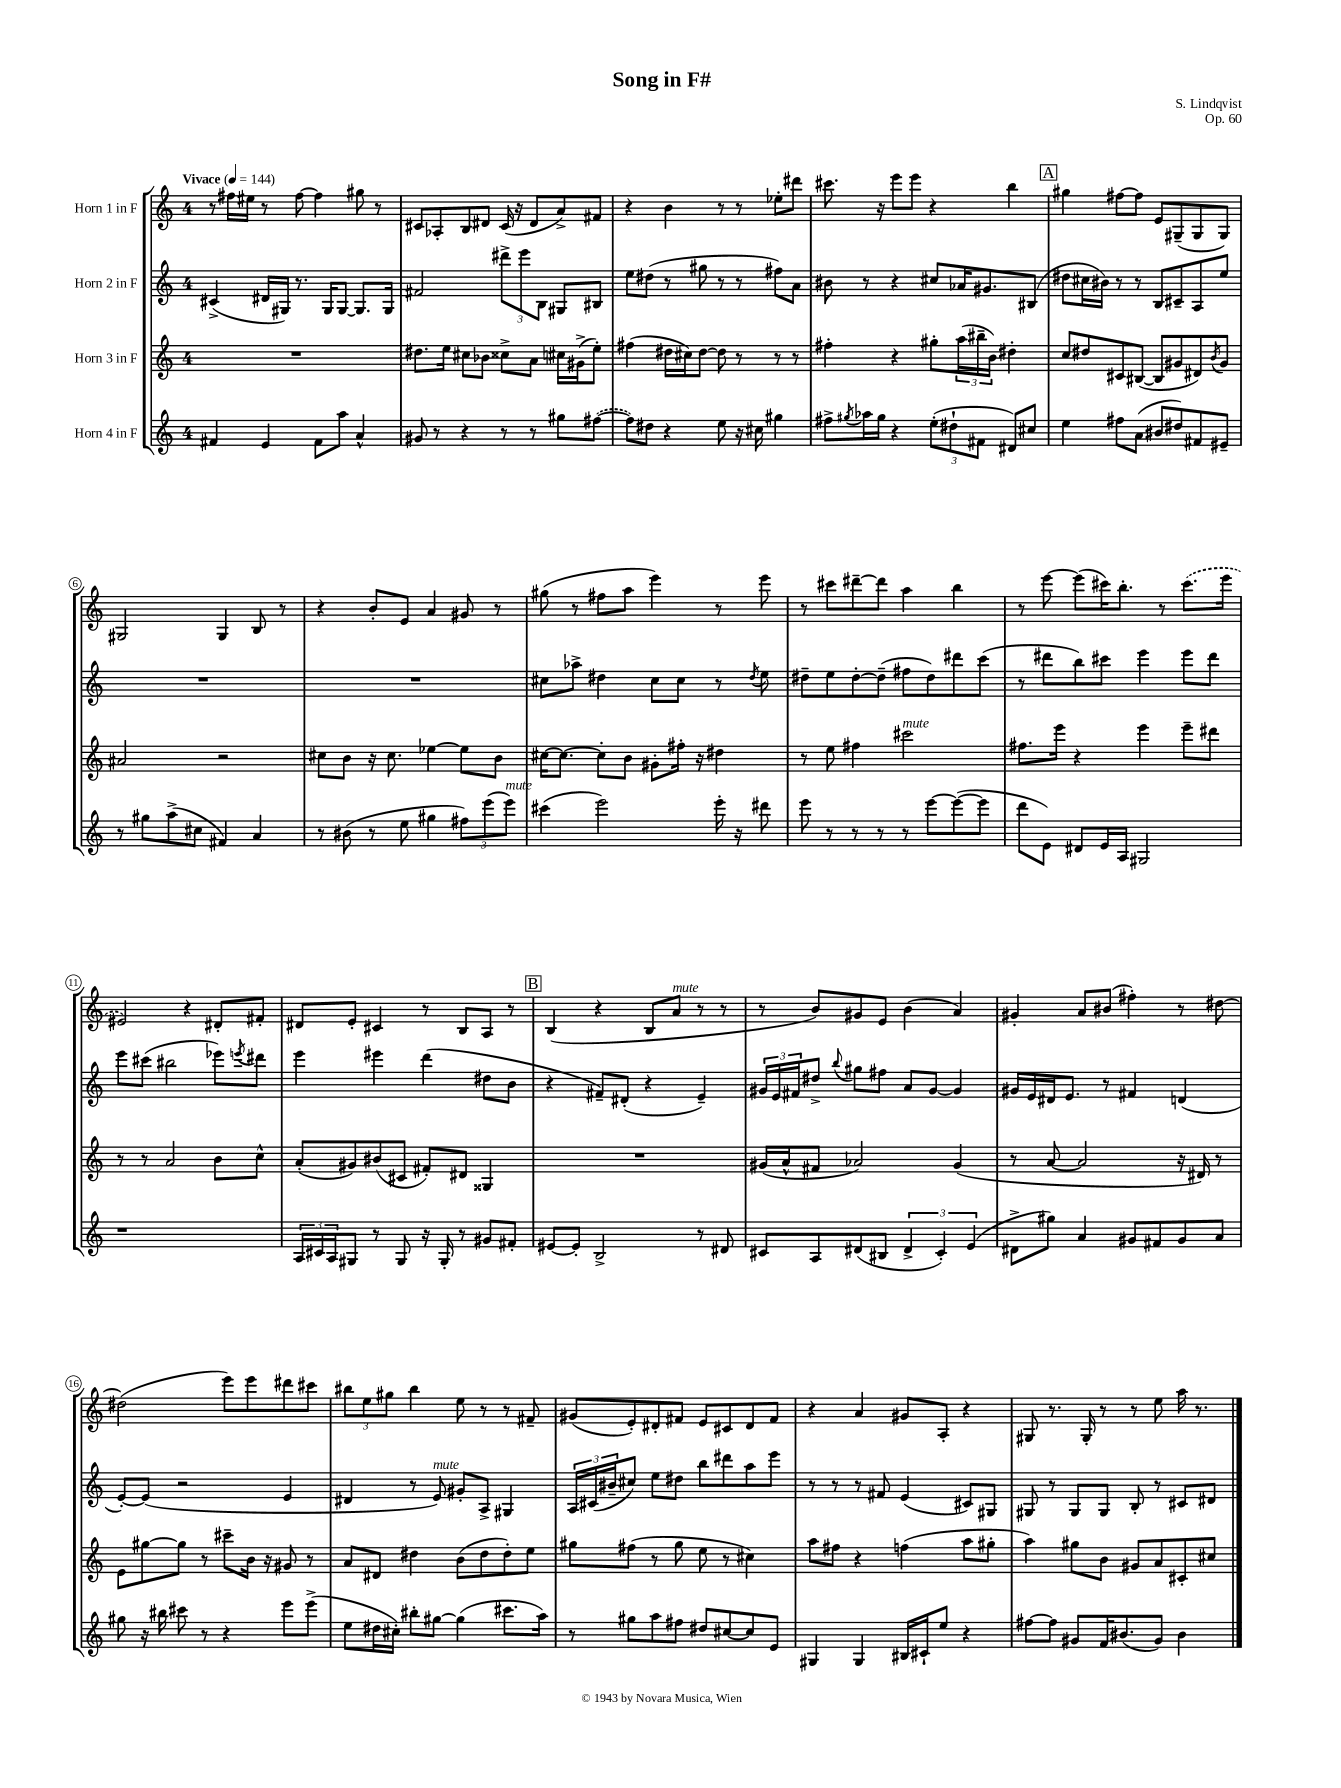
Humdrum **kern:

**kern	**kern	**kern	**kern
*staff4	*staff3	*staff2	*staff1
*clefG2	*clefG2	*clefG2	*clefG2
*k[]	*k[]	*k[]	*k[]
*M4/4	*M4/4	*M4/4	*M4/4
*MM144	*MM144	*MM144	*MM144
4f#/	1r	(4c#^/	8r
.	.	.	16ff#\LL
.	.	.	16ee#\JJ
4e/	.	16d#/LL	8r
.	.	16G#/JJ)	.
.	.	8.r	[8ff#\
8f#\L	.	.	4ff#\]
.	.	16G#/LK	.
8aa\J	.	[8G#/J	.
4a^^/	.	8.G#/]L	8gg#\
.	.	.	8r
.	.	16G#/Jk	.
=	=	=	=
8g#/	8.dd#\L	2f#/	8c#/L
8r	.	.	8A-'/
.	16ee\Jk	.	.
4r	8cc#\L	.	8B/
.	8b-\J	.	8d#/J
8r	8cc##^\L	12ddd#^\L	(16c#/
.	.	.	16r
.	.	12eee\	.
8r	8a\J	.	8d#/L
.	.	12B\J	.
8gg#\L	16cc#\LL	8G#/L	8a^/)
.	(16g#^\J	.	.
([8ff#\J	8ee'\J)	8B#/J	8f#/J
=	=	=	=
8ff#\]L)	(4ff#\	8ee\L	4r
8dd#\J	.	(8dd#\J	.
4r	16dd#\LL	8r	4b\
.	16cc#\J)	.	.
.	[8dd#\J	8gg#\	.
8ee\	8dd#\]	8r	8r
16r	8r	8r	8r
16cc#\	.	.	.
4gg#\	8r	8ff#\L)	8ee-'\L
.	8r	8a\J	8ddd#\J
=	=	=	=
8ff#^\L	4ff#'\	8b#\	8.ccc#\
8qgg#/	.	.	.
16aa-\L	.	8r	.
16gg#\JJ	.	.	16r
4r	4r	4r	8eee\L
.	.	.	8eee\J
(12ee'\L	8gg#'\L	8cc#/L	4r
12dd#`\	.	.	.
.	(24aa\L	16a-/K	.
12f#\J	24bb#~\	.	.
.	.	8.g#/	.
.	24b\JJ)	.	.
8d#/L)	4dd#'\	.	4bb\
8cc#/J	.	(8B#/J	.
=	=	=	=
4ee\	8cc/L	8dd#\L	4gg#\
.	8dd#/	16cc#\L	.
.	.	16b#\JJ)	.
8ff#\L	8c#/	8r	[8ff#\L
(8a\J	([8B#/J	8r	8ff#\]J
8b#/L	8B#/]L	8B/L	8e/L
8dd#/)	8g#/	8c#~/	(8G#~/
8f#/	8d#/)	8A/	8G#/
.	8qb/	.	.
8e#~/J	8g#/J	8ee/J	8G#/J)
=	=	=	=
8r	2a#/	1r	2G#/
8gg#\L	.	.	.
(8aa^\	.	.	.
8cc#\J	.	.	.
4f#/)	2r	.	4G#/
4a/	.	.	8B/
.	.	.	8r
=	=	=	=
8r	8cc#\L	1r	4r
(8b#\	8b\J	.	.
8r	16r	.	8b'/L
.	8.cc#\	.	.
8ee\	.	.	8e/J
4gg#\	[4ee-\	.	4a/
12ff#\L)	8ee-\]L	.	8g#/
(12eee\	.	.	.
.	8b\J	.	8r
12eee\J)	.	.	.
=	=	=	=
(4ccc#\	[16cc#\LK	8cc#\L	(8gg#\
.	8.cc#\_J	.	.
.	.	8aa-^\J	8r
2eee\)	8cc#'\]L	4dd#\	8ff#\L
.	8b\J	.	8aa\J
.	8g#'\L	8cc#\L	4eee\)
.	16ff#'\Jk	8cc#\J	.
.	16r	.	.
16eee'\	4dd#\	8r	8r
16r	.	.	.
.	.	8qdd#/	.
8ddd#\	.	8ee\	8eee\
=	=	=	=
8eee\	8r	8dd#~\L	8r
8r	8ee\	8ee\	8ccc#\L
8r	4ff#\	[8dd#'\	[8ddd#~\
8r	.	(8dd#~\]J	8ddd#\]J
8r	2ccc#\	8ff#\L	4aa\
[8eee\L	.	8dd#\)	.
(8eee\_	.	8ddd#\	4bb\
8eee\]J	.	(8ccc\J	.
=	=	=	=
8ddd\L	8.ff#\L	8r	8r
8e\J)	.	8ddd#\L	[8eee\
.	16eee\Jk	.	.
8d#/L	4r	8bb\)	(8eee\]L
16e/L	.	8ccc#\J	16ccc#\K)
16A/JJ	.	.	8.bb'\J
2G#/	4eee\	4eee\	.
.	.	.	8r
.	8eee~\L	8eee\L	(8.ccc#\L
.	8ddd#\J	8ddd#\J	.
.	.	.	16eee\Jk
=	=	=	=
1r	8r	8eee\L	2e#/)
.	8r	(8ccc#\J	.
.	2a/	2bb#\	.
.	.	.	4r
.	8b\L	8eee-\L)	8d#'/L
.	.	8qeee/	.
.	8cc^^\J	8ddd#\J	8f#'/J
=	=	=	=
24A/LL	(8a'/L	4eee\	8d#/L
24c#/	.	.	.
24A/J	.	.	.
8G#/J	8g#/)	.	8e'/J
8r	(8b#/	4eee#\	4c#/
8G#/	8c#/J	.	.
16r	8f#'/L)	(4ddd\	8r
16G#'/	.	.	.
8r	8d#/J	.	8B/L
8g#/L	4G##/	8dd#\L	8A/J
8f#'/J	.	8b\J	8r
=	=	=	=
[8e#/L	1r	4r	(4B/
8e#'/]J	.	.	.
2B^/	.	8f#~/L)	4r
.	.	(8d#'/J	.
.	.	4r	8B/L
.	.	.	8a/J
8r	.	4e~/)	8r
8d#/	.	.	8r
=	=	=	=
8c#/L	(16g#/LL	24g#/LL	8r
.	.	24e/	.
.	16a^^/J	.	.
.	.	24f#/J	.
8A/	8f#/J	8dd#^/J	8b/L)
.	.	8qqbb/	.
(8d#/	2a-/)	8gg#\L	8g#/
8B#/J	.	8ff#\J	8e/J
6d#^/	.	8a/L	(4b\
.	.	[8g#/J	.
6c#'/)	.	.	.
.	(4g#/	4g#/]	4a/)
(6e/	.	.	.
=	=	=	=
8d#^\L	8r	16g#/LL	4g#'/
.	.	16e/	.
8gg#\J)	[8a/	16d#/J	.
.	.	8.e/J	.
4a/	2a/]	.	8a/L
.	.	8r	(8b#/J
8g#/L	.	4f#/	4ff#'\)
8f#/	.	.	.
8g#/	16r	(4d/	8r
.	16d#/)	.	.
8a/J	8r	.	[8dd#\
=	=	=	=
8gg#\	8e\L	[8e'/L)	(2dd#\]
16r	[8gg#\	(8e/]J	.
16bb#\	.	.	.
8ccc#\	8gg#\]J	2r	.
8r	8r	.	.
4r	8ccc#~\L	.	8eee\L)
.	16b\Jk	.	8eee\
.	16r	.	.
8eee\L	8g#/	4e/	8ddd#\
(8eee^\J	8r	.	8ccc#\J
=	=	=	=
8ee\L	8a/L	4d#/	12bb#\L
.	.	.	12ee\
16dd#\L	8d#/J	.	.
.	.	.	12gg#\J
16cc#'\JJ)	.	.	.
8bb#'\L	4dd#\	8r	4bb#\
[8gg#\J	.	8e/)	.
(4gg#\]	(8b\L	8g#'/L	8ee\
.	8dd#\	8A^/J	8r
8.ccc#\L	8dd#'\)	4G#/	8r
.	8ee\J	.	8f#~/
16aa\Jk)	.	.	.
=	=	=	=
8r	8gg#\L	24A/LL	(8g#/L
.	.	(24c#/	.
.	.	24b#~/J	.
8gg#\L	(8ff#\J	8cc#/J)	8e'/)
8aa\	8r	8ee\L	8d#'/
8ff#\J	8gg#\	8dd#\J	8f#/J
8dd#/L	8ee\	8bb\L	8e/L
[8cc#/	8r	8ddd#\	8c#/
8cc#/]	4cc#\)	8aa\	8d#/
8e/J	.	8eee\J	8f#/J
=	=	=	=
4G#/	8aa\L	8r	4r
.	8ff#\J	8r	.
4G#/	4r	8r	4a/
.	.	8f#/	.
16B#/LL	(4ff\	(4e/	8g#/L
16c#`/J	.	.	.
8ee/J	.	.	8A'/J
4r	8aa\L	8c#/L)	4r
.	8gg#'\J	8G#/J	.
=	=	=	=
[8ff#\L	4aa\)	8G#/	8G#/
8ff#\]J	.	8r	8.r
8g#/L	8gg#\L	8G#/L	.
.	.	.	16G#'/
16f/K	8b\J	8G#/J	8r
(8.b#/	.	.	.
.	8g#/L	8B'/	8r
8g#/J)	8a/	8r	8ee\
4b#\	8c#'/	8c#/L	16aa\
.	.	.	8.r
.	8cc#/J	8d#/J	.
==	==	==	==
*-	*-	*-	*-
